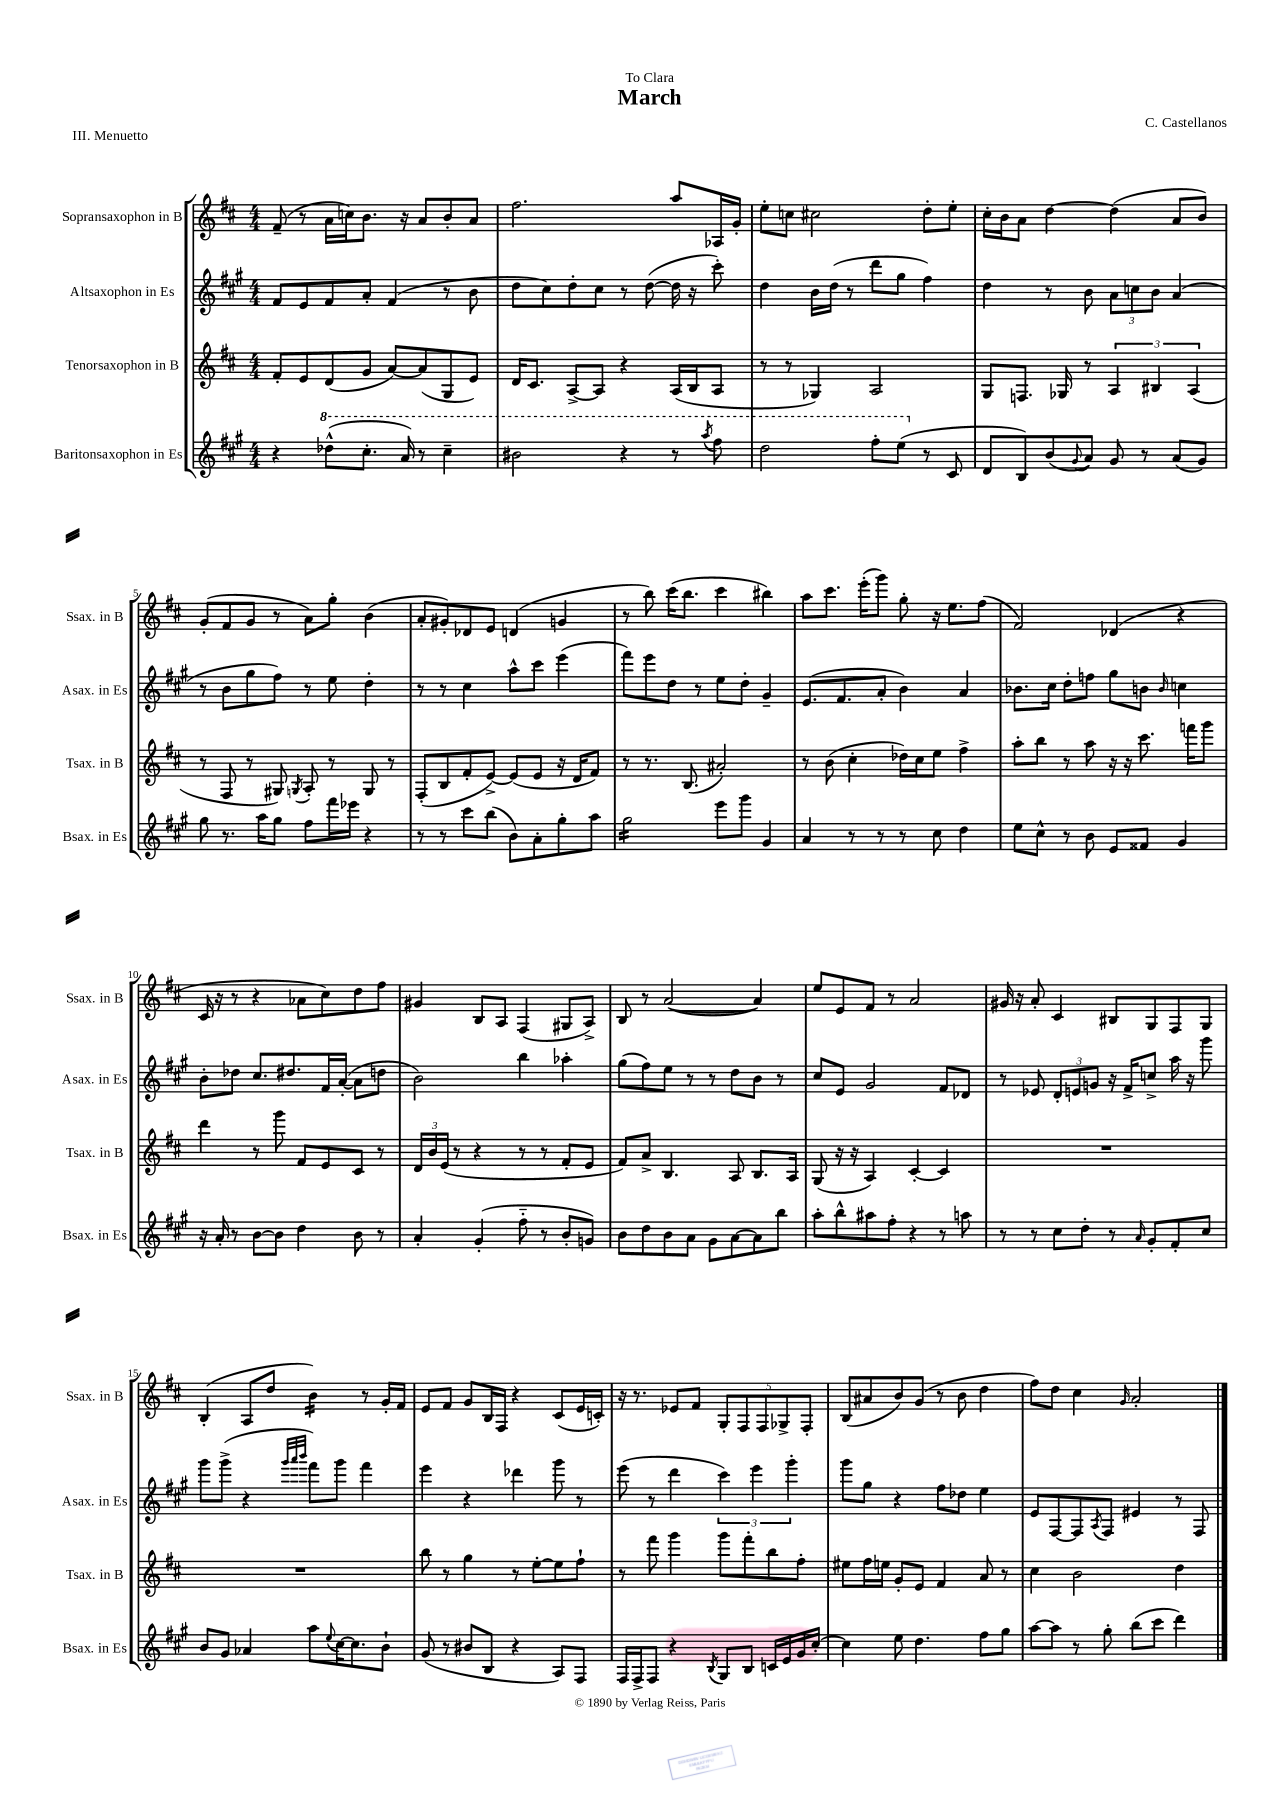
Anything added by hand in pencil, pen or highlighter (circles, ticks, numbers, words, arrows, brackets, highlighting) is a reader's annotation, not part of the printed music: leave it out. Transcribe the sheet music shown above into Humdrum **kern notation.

**kern	**kern	**kern	**kern
*staff4	*staff3	*staff2	*staff1
*clefG2	*clefG2	*clefG2	*clefG2
*k[f#c#g#]	*k[f#c#]	*k[f#c#g#]	*k[f#c#]
*M4/4	*M4/4	*M4/4	*M4/4
4r	8f#'/L	8f#/L	(8f#~/
.	8e/	8e/	8r
(8ddd-^^\L	(8d/	8f#/	16a\LL
.	.	.	16cc\J)
8.ccc#'\J	8g/J	8a'/J	8.b\J
.	[8a/L)	(4f#/	.
16aa/)	.	.	16r
8r	(8a/]	.	8a/L
4ccc#~\	8G/	8r	8b'/
.	8e/J)	8b\	8a/J
=	=	=	=
2bb#\	16d/LK	8dd\L	2.ff#\
.	8.c#/J	.	.
.	.	8cc#\)	.
.	[8A^/L	8dd'\	.
.	8A/]J	8cc#\J	.
4r	4r	8r	.
.	.	([8dd\	.
8r	(16A/LL	16dd\]	8aa/L
.	16B/J	16r	.
8qaaa/	.	.	.
8fff#\	8A/J	8ccc#'\)	16A-/L
.	.	.	16g'/JJ
=	=	=	=
2ddd\	8r	4dd\	8ee'\L
.	8r	.	8cc\J
.	4G-/)	16b\LL	2cc#\
.	.	(16dd\JJ	.
.	.	8r	.
8fff#'\L	2A/	8ddd\L	.
(8eee\J	.	8gg#\J	.
8r	.	4ff#\)	8dd'\L
8c#/	.	.	8ee'\J
=	=	=	=
8d/L	8G/L	4dd\	16cc#'\LL
.	.	.	16b\J
8B/)	8.F/J	.	8a\J
(8b/	.	8r	[4dd\
.	16G-/	.	.
8qqg#/	.	.	.
8a/J)	8r	8b\	.
8g#/	6A/	12a\L	(4dd\]
.	.	12cc\	.
8r	.	.	.
.	6B#/	12b\J	.
(8a/L	.	(4a/	8a/L
.	(6A/	.	.
8g#/J)	.	.	8b/J)
=	=	=	=
8gg#\	8r	8r	(8g'/L
8.r	8F#/	8b\L	8f#/
.	8r	8gg#\	8g/J
16aa\LK	.	.	.
8gg#\J	8G#/)	8ff#\J)	8r
.	8qG/	.	.
8ff#\L	8A'/	8r	8a\L)
16fff#\L	8r	8ee\	8gg'\J
16eee-\JJ	.	.	.
4r	8G/	4dd'\	(4b\
.	8r	.	.
=	=	=	=
8r	(8F#'/L	8r	8a'/L
8r	8B/	8r	8g#'/)
8ccc#\L	8f#'/	4cc#\	8d-/
(8bb\J	[8e^/J)	.	8e/J
8b\L)	(8e/]L	8aa^^\L	(4d/
8a'\	8e/J	8ccc#\J	.
8gg#'\	16r	(4eee\	4g/
.	16d/LK	.	.
8aa\J	8f#/J)	.	.
=	=	=	=
2gg#\	8r	8fff#\L)	8r
.	8.r	8eee\	8bb\)
.	.	8dd\J	(16ccc#\LK
.	(8.B/	.	8.bb\J
.	.	8r	.
8eee\L	2a#'/)	8ee\L	4ccc#\
8ggg#\J	.	8dd'\J	.
4g#/	.	4g#~/	4bb#\)
=	=	=	=
4a/	8r	(8.e/L	8aa\L
.	(8b\	.	8.ccc#\J
.	.	8.f#/	.
8r	4cc#'\	.	.
.	.	.	(16eee'\LK
8r	.	8a'/J	8ggg\J)
8r	16dd-\LL)	4b\)	8gg'\
.	16cc#\J	.	.
8cc#\	8ee\J	.	16r
.	.	.	8.ee\L
4dd\	4ff#^\	4a/	.
.	.	.	(8ff#\J
=	=	=	=
8ee\L	8aa'\L	8.b-\L	2f#/)
8cc#^^\J	8bb\J	.	.
.	.	16cc#\Jk	.
8r	8r	8dd'\L	.
8b\	8aa\	8ff\J	.
8e/L	16r	8gg#\L	(4d-/
.	16r	.	.
8f##/J	8.ccc#\	8b\J	.
.	.	16qqb/	.
4g#/	.	4cc\	4r
.	16fff\LK	.	.
.	8ggg\J	.	.
=	=	=	=
16r	4ddd\	8b'\L	16c#/
16a'/	.	.	16r
8r	.	8dd-\J	8r
[8b\L	8r	8.cc#/L	4r
8b\]J	8ggg\	.	.
.	.	8.dd#/	.
4dd\	8f#/L	.	8a-\L
.	8e/	16f#/L	8cc#\)
.	.	([16a'/JJ	.
8b\	8c#/J	8a\]L	8dd\
8r	8r	8dd\J	8ff#\J
=	=	=	=
4a'/	24d/LL	2b\)	4g#/
.	24b/	.	.
.	(24e/JJ	.	.
.	8r	.	.
(4g#'/	4r	.	8B/L
.	.	.	8A/J
8ff#'~\	8r	4bb\	(4F#/
8r	8r	.	.
8b'/L	8f#'/L	4aa-'\	8G#/L
8g/J)	8e/J	.	8A^/J)
=	=	=	=
8b\L	8f#/L)	(8gg#\L	8B/
8dd\	8a^/J	8ff#\)	8r
8b\	4.B/	8ee\J	([2a/
8a\J	.	8r	.
8g#\L	.	8r	.
[8a\	8A/	8dd\L	.
8a\]	8.B/L	8b\J	4a/])
8bb\J	.	8r	.
.	16A/Jk	.	.
=	=	=	=
8aa'\L	(8G/	8cc#/L	8ee/L
8bb^^\	16r	8e/J	8e/
.	16r	.	.
8aa#\	4A/)	2g#/	8f#/J
8ff#'\J	.	.	8r
4r	[4c#'/	.	2a/
8r	4c#/]	8f#/L	.
8aa\	.	8d-/J	.
=	=	=	=
8r	1r	8r	16g#/
.	.	.	16r
8r	.	8e-/	8a'/
8cc#\L	.	12d'/L	4c#/
.	.	12e/	.
8dd'\J	.	.	.
.	.	12g/J	.
8r	.	16r	8B#/L
.	.	16f#^/LK	.
16qqa/	.	.	.
8g#'/L	.	8cc^/J	8G/
8f#'/	.	16aa\	8F#/
.	.	16r	.
8cc#/J	.	8ggg#\	8G/J
=	=	=	=
8b/L	1r	8ggg#\L	(4B'/
8g#/J	.	(8ggg#^\J	.
4a-/	.	4r	8A/L
.	.	.	8dd/J
.	.	32qqggg#/LLL	.
.	.	32qqaaa/	.
.	.	32qqbbb/JJJ	.
8aa\L	.	8fff#\L)	4b\)
8qqee/	.	.	.
[16cc#\K	.	8ggg#\J	.
8.cc#\]	.	.	.
.	.	4fff#\	8r
8b`\J	.	.	16g'/LL
.	.	.	16f#/JJ
=	=	=	=
(8g#/	8bb\	4eee\	8e/L
8r	8r	.	8f#/J
8b#/L	4gg\	4r	8g/L
8B/J	.	.	16B/L
.	.	.	16F#/JJ
4r	8r	4ddd-\	4r
.	[8ee'\L	.	.
8A/L)	8ee\]	8ggg#\	(8c#/L
8F#/J	8ff#`\J	8r	16e/L
.	.	.	16c'/JJ)
=	=	=	=
16F#/LL	8r	(8eee\	16r
16F#^/J	.	.	8.r
8F#/J	8fff#\	8r	.
4r	4ggg\	4ddd\	8e-/L
.	.	.	8f#/J
8qB/	.	.	.
8G#/L	8ggg\L	6ccc#\)	10G'/L
.	.	.	10F#/
8B/J	8fff#'\	.	.
.	.	6eee\	.
.	.	.	10F#/
16c/LL	8bb\	.	.
.	.	.	10G-^/
16e/	.	.	.
.	.	6ggg#'\	.
16g#/	8ff#'\J	.	.
.	.	.	10F#'/J
[16cc#'/JJ	.	.	.
=	=	=	=
4cc#\]	8ee#\L	8ggg#\L	(8B/L
.	16ff#\L	8gg#\J	8a#/
.	16ee\JJ	.	.
8ee\	8g'/L	4r	8b/)
4.dd\	8e/J	.	(8g/J
.	4f#/	8ff#\L	8r
.	.	8dd-\J	8b\
8ff#\L	8a/	4ee\	4dd\
8gg#\J	8r	.	.
=	=	=	=
[8aa\L	4cc#\	8e/L	8ff#\L)
8aa\]J	.	[8F#/	8dd\J
8r	2b\	8F#/]	4cc#\
.	.	8qA/	.
8gg#'\	.	8F#/J	.
.	.	.	16qqg/
(8bb\L	.	4e#/	2a'/
8ccc#\J	.	.	.
4ddd\)	4dd\	8r	.
.	.	8F#/	.
==	==	==	==
*-	*-	*-	*-
